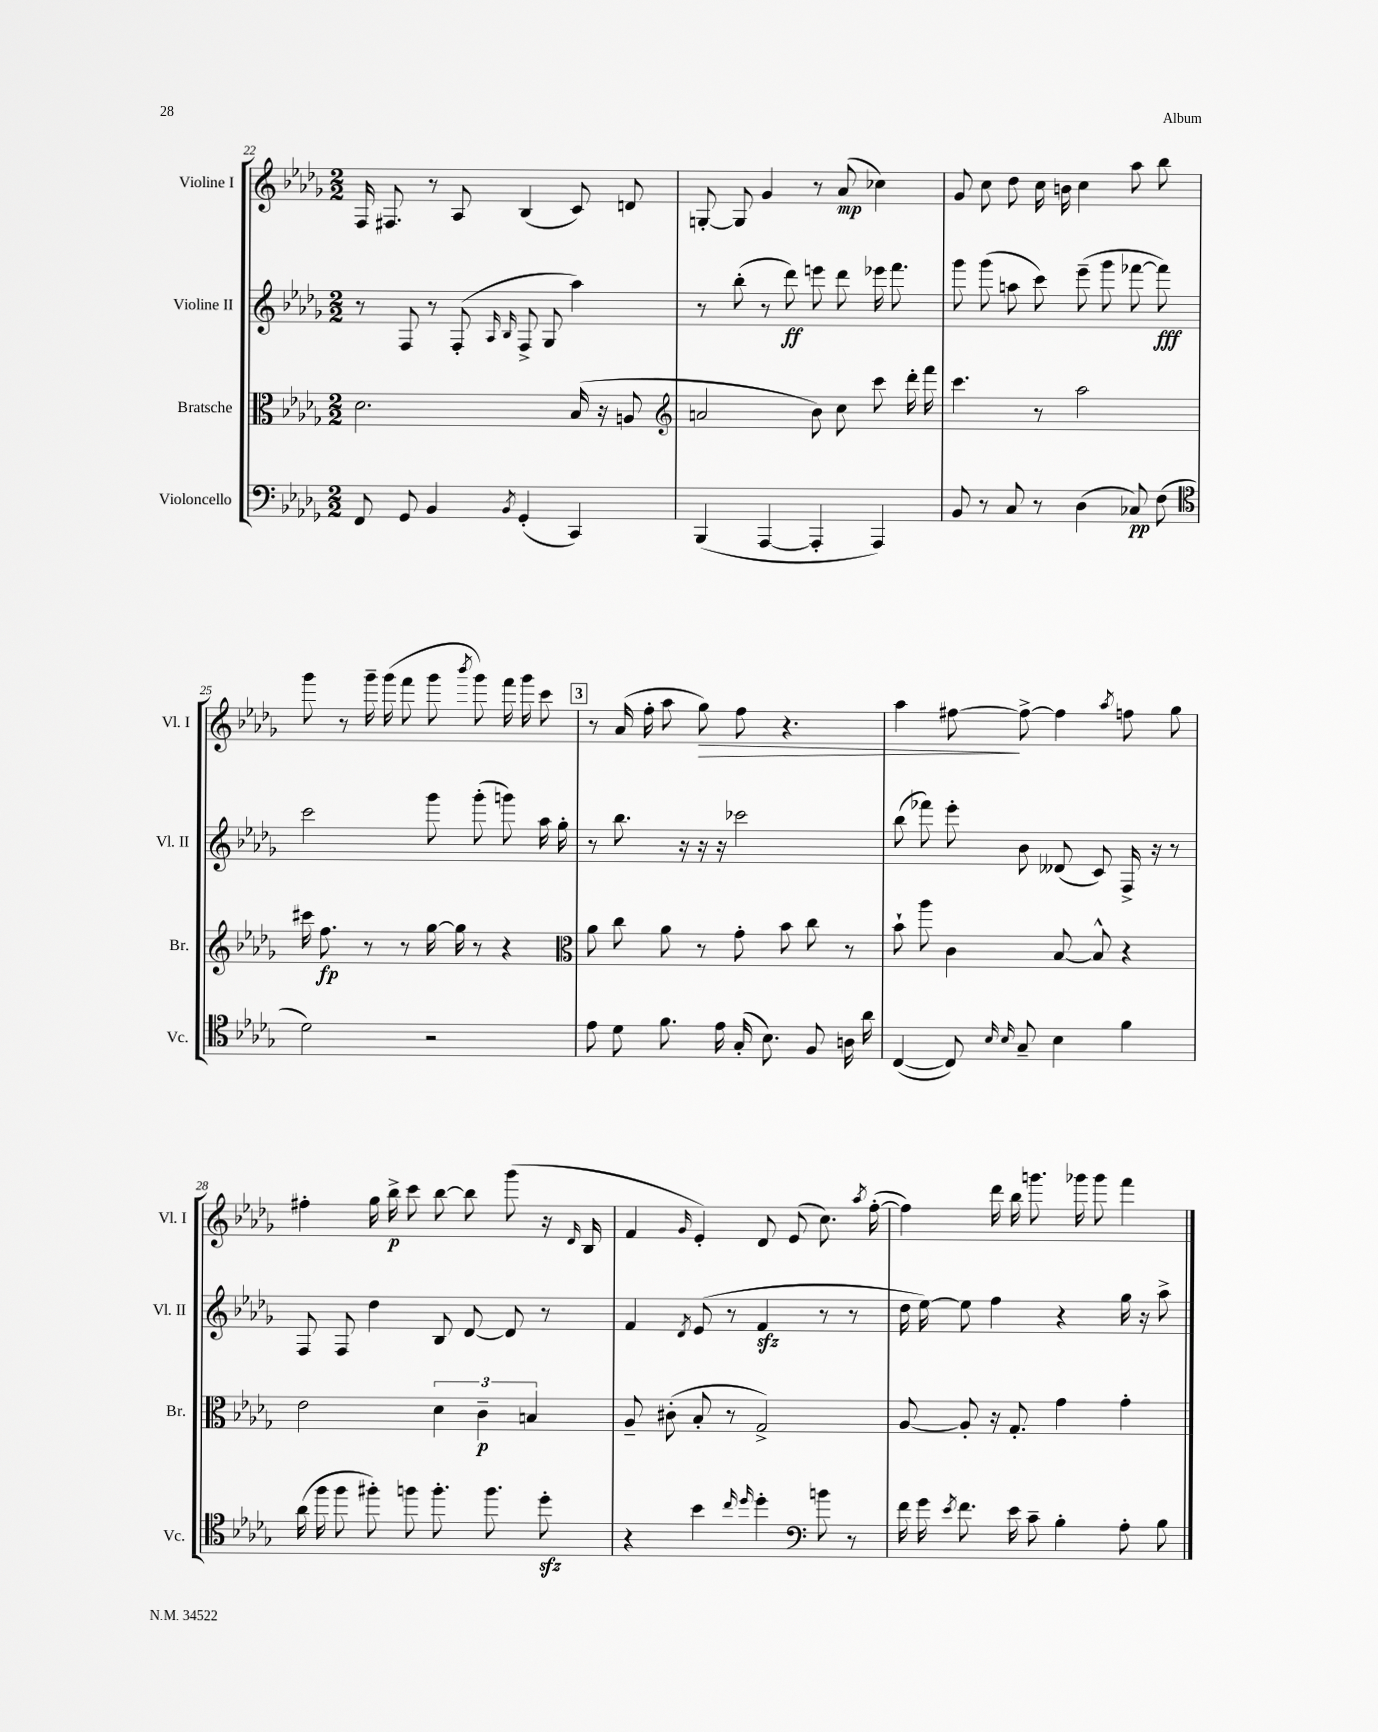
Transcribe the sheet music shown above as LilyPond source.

<<
\new StaffGroup <<
\new Staff = "s0" \with { instrumentName = "Violine I" shortInstrumentName = "Vl. I" } {
    \clef treble \key des \major \numericTimeSignature \time 2/2
    \autoBeamOff f16 fis8. r8 aes8 bes4( c'8) d'8 |
    g8~-. g8 ges'4 r8 aes'8\mp( ces''4) |
    ges'8 c''8 des''8 c''16 b'16 c''4 aes''8 bes''8 |
    ges'''8 r8 ges'''16-- ges'''16( f'''8 ges'''8 \acciaccatura { bes'''8 } ges'''8) f'''16 ges'''16 c'''8 |
    \mark \markup { \box "3" } r8 aes'16( f''16-. aes''8 ges''8\>) f''8 r4. |
    aes''4 fis''8~\! fis''8~-> fis''4 \acciaccatura { aes''8 } f''8 ges''8 |
    fis''4-. ges''16 bes''16->\p c'''8 bes''8~ bes''8 ges'''8( r16 \grace { des'16 } bes16 |
    f'4 \grace { ges'16 } ees'4-.) des'8 ees'8( c''8.) \acciaccatura { aes''8 } f''16~-.( |
    f''4) des'''16 bes''16 g'''8. ges'''16 ges'''8 f'''4 \bar "|." |
}
\new Staff = "s1" \with { instrumentName = "Violine II" shortInstrumentName = "Vl. II" } {
    \clef treble \key des \major \numericTimeSignature \time 2/2
    \autoBeamOff r8 f8 r8 f8-.( \grace { aes16 bes16 } f8-> ges8 aes''4) |
    r8 bes''8-.( r8 des'''8\ff) e'''8 des'''8 ees'''16 f'''8. |
    ges'''8 ges'''8( a''8 c'''8) ees'''8--( ges'''8 fes'''8~ fes'''8\fff) |
    c'''2 ges'''8 ges'''8-.( g'''8) aes''16 ges''16-. |
    \mark \markup { \box "3" } r8 bes''8. r16 r16 r16 ces'''2 |
    bes''8( fes'''8) ees'''8-. bes'8 deses'8( c'8) f16-> r16 r8 |
    f8 f8 des''4 bes8 des'8~ des'8 r8 |
    f'4 \acciaccatura { des'8 } ees'8( r8 f'4\sfz r8 r8 |
    des''16 ees''16~) ees''8 f''4 r4 ges''16 r16 aes''8-> \bar "|." |
}
\new Staff = "s2" \with { instrumentName = "Bratsche" shortInstrumentName = "Br." } {
    \clef alto \key des \major \numericTimeSignature \time 2/2
    \autoBeamOff des'2. bes16( r16 a8 |
    \clef treble a'2 bes'8) c''8 c'''8 des'''16-. f'''16 |
    c'''4. r8 aes''2 |
    cis'''16 f''8.\fp r8 r8 ges''16~ ges''16 r8 r4 |
    \mark \markup { \box "3" } \clef alto aes'8 c''8 aes'8 r8 ges'8-. bes'8 c''8 r8 |
    bes'8-! aes''8 c'4 bes8~ bes8-^ r4 |
    ees'2 \tuplet 3/2 { des'4 c'4--\p b4 } |
    aes8-- cis'8-.( bes8-. r8 ges2->) |
    aes8~ aes8-. r16 ges8.-. ges'4 ges'4-. \bar "|." |
}
\new Staff = "s3" \with { instrumentName = "Violoncello" shortInstrumentName = "Vc." } {
    \clef bass \key des \major \numericTimeSignature \time 2/2
    \autoBeamOff f,8 ges,8 bes,4 \acciaccatura { bes,8 } ges,4-.( c,4) |
    bes,,4( aes,,4~ aes,,4-. aes,,4) |
    bes,8 r8 c8 r8 des4( ces8\pp) f8( |
    \clef tenor des'2) r2 |
    \mark \markup { \box "3" } ees'8 des'8 f'8. ees'16 ges16-.( bes8.) f8 a16 aes'16 |
    c4~( c8) \grace { bes16 bes16 } ges8-- bes4 f'4 |
    aes'16( f''16 f''8 fis''8-.) f''8 f''8.-. f''8. des''8-.\sfz |
    r4 bes'4 \grace { c''16 des''16 } des''4-. \clef bass b'8 r8 |
    f'16 ges'16 \acciaccatura { ees'8 } f'8. ees'16 c'8-- bes4-. aes8-. bes8 \bar "|." |
}
>>
>>
\layout { \context { \Score currentBarNumber = #22 } }
